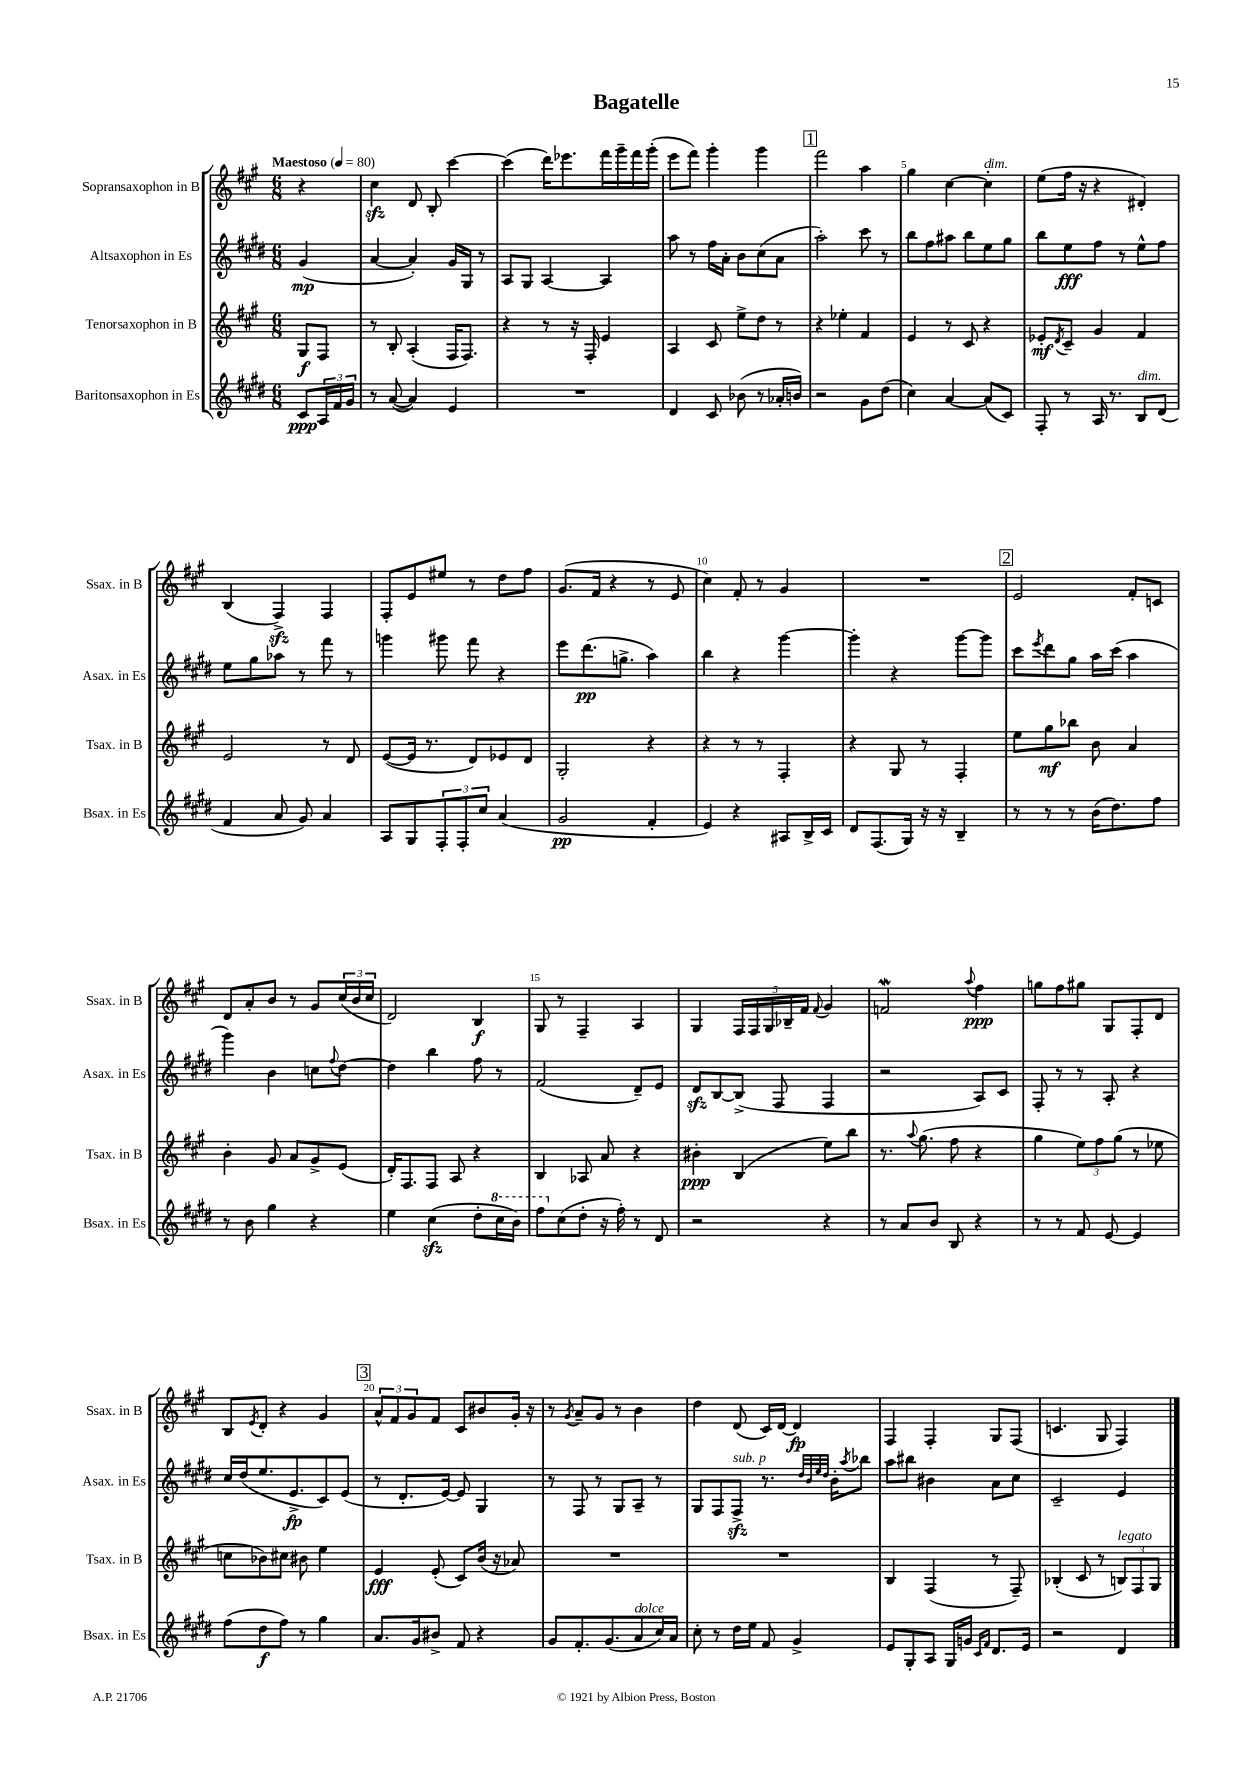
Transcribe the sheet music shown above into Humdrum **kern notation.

**kern	**kern	**kern	**kern
*staff4	*staff3	*staff2	*staff1
*clefG2	*clefG2	*clefG2	*clefG2
*k[f#c#g#d#]	*k[f#c#g#]	*k[f#c#g#d#]	*k[f#c#g#]
*M6/8	*M6/8	*M6/8	*M6/8
*MM80	*MM80	*MM80	*MM80
8c#/L	8G#/L	(4g#/	4r
24A/L	8F#/J	.	.
24f#/	.	.	.
24g#/JJ	.	.	.
=	=	=	=
8r	8r	[4a/	4cc#\
([8a/	8B'/	.	.
4a/])	(4A'/	4a'/])	8d/
.	.	.	8B'/
4e/	16F#/LK	16g#/LL	[4ccc#\
.	8.F#/J)	16G#/JJ	.
.	.	8r	.
=	=	=	=
2.r	4r	8A/L	(4ccc#\]
.	.	8G#/J	.
.	8r	[4A/	16ddd\LK)
.	.	.	8.eee-\
.	16r	.	.
.	16F#'/	.	.
.	4e/	4A/]	16fff#\L
.	.	.	16ggg#~\
.	.	.	16fff#\
.	.	.	(16ggg#'\JJ
=	=	=	=
4d#/	4A/	8aa\	8eee\L
.	.	8r	8fff#\J)
8c#/	8c#/	16ff#\LL	4ggg#'\
.	.	16a'\JJ	.
(8b-\	8ee^\L	8b\L	.
8r	8dd\J	(8cc#\	4ggg#\
16a-'/LL	8r	8a\J	.
16b/JJ)	.	.	.
=	=	=	=
2r	4r	2aa'\)	2fff#\
.	4ee-'\	.	.
8g#\L	4f#/	8ccc#\	4aa\
(8dd#\J	.	8r	.
=	=	=	=
4cc#\)	4e/	8bb\L	4gg#\
.	.	8ff#\	.
[4a/	8r	8aa#\J	[4cc#\
.	8c#/	8bb\L	.
(8a/]L	4r	8ee\	4cc#'\]
8c#/J)	.	8gg#\J	.
=	=	=	=
8F#'/	8e-'/L	8bb\L	(8ee\L
.	8qd/	.	.
8r	8c#~/J	8ee\	16ff#\Jk
.	.	.	16r
16A/	4g#/	8ff#\J	4r
8.r	.	.	.
.	.	8r	.
8B/L	4f#/	8ee^^\L	4d#'/)
(8d#/J	.	8ff#\J	.
=	=	=	=
4f#/	2e/	8ee\L	(4B/
.	.	8gg#\	.
8a/	.	8aa-\J	4F#^/)
8g#/)	.	8r	.
4a/	8r	8fff#\	4F#/
.	8d/	8r	.
=	=	=	=
8A/L	([8e/L	4ggg\	8F#'/L
8G#/	16e/]Jk	.	8e/
.	8.r	.	.
12F#'/	.	8ggg#\	8ee#/J
12F#'/	.	.	.
.	8d/L)	8fff#\	8r
12cc#/J	.	.	.
(4a/	8e-/	4r	8dd\L
.	8d/J	.	8ff#\J
=	=	=	=
2g#/	2G#'/	8eee\L	(8.g#/L
.	.	(8.ddd#\	.
.	.	.	16f#/Jk
.	.	.	4r
.	.	8.gg^\J	.
4f#'/	4r	4aa\)	8r
.	.	.	8e/
=	=	=	=
4e/)	4r	4bb\	4cc#\)
4r	8r	4r	8f#'/
.	8r	.	8r
8A#/L	4F#'/	[4ggg#\	4g#/
16B^/L	.	.	.
16c#/JJ	.	.	.
=	=	=	=
8d#/L	4r	4ggg#'\]	2.r
(8.F#/	.	.	.
.	8G#/	4r	.
16G#/Jk)	.	.	.
16r	8r	.	.
16r	.	.	.
4B~/	4F#'/	[8ggg#\L	.
.	.	8ggg#\]J	.
=	=	=	=
8r	8ee\L	8ccc#\L	2e/
.	.	8qeee/	.
8r	8gg#\	8ddd#\	.
8r	8bb-\J	8gg#\J	.
(16b\LK	8b\	16aa\LL	.
8.dd#\)	.	(16ccc#\JJ	.
.	4a/	4aa\	8f#'/L
8ff#\J	.	.	8c/J
=	=	=	=
8r	4b'\	4ggg#\)	8d/L
8b\	.	.	8a'/
4gg#\	8g#/	4b\	8b/J
.	8a/L	.	8r
4r	8g#^/	8cc\L	8g#/L
.	.	8qqff#/	.
.	(8e/J	[8dd#\J	(24cc#/L
.	.	.	24b/
.	.	.	24cc#/JJ
=	=	=	=
4ee\	16d'/LK)	4dd#\]	2d/)
.	8.F#/	.	.
(4cc#\	8F#/J	4bb\	.
.	8A/	.	.
8dd#'\L	4r	8ff#\	4B/
16ccc#\L	.	8r	.
16bb\JJ)	.	.	.
=	=	=	=
8fff#\L	4B/	(2f#/	8G#/
(8cc#\	.	.	8r
8dd#'\J	8A-/	.	4F#~/
16r	8a/	.	.
16ff#'\)	.	.	.
8r	4r	8d#~/L)	4A/
8d#/	.	8e/J	.
=	=	=	=
2r	4b#'\	8d#/L	4G#/
.	.	[8B/	.
.	(4B/	(8B^/]J	20F#/LL
.	.	.	20F#/
.	.	.	20G#/
.	.	8F#/	.
.	.	.	20B-~/
.	.	.	20f#/JJ
.	.	.	8qqf#/
4r	8ee\L)	4F#/	4g#/
.	8bb\J	.	.
=	=	=	=
8r	8.r	2r	2f/
8a/L	.	.	.
.	8qqaa/	.	.
.	(8.gg#\	.	.
8b/J	.	.	.
8B/	8ff#\	.	.
.	.	.	8qqaa/
4r	4r	8A/L)	4ff#\
.	.	8c#/J	.
=	=	=	=
8r	4gg#\	8F#'/	8gg\L
8r	.	8r	8ff#\
8f#/	12ee\L)	8r	8gg#\J
.	12ff#\	.	.
[8e/	.	8A'/	8G#/L
.	(12gg#\J	.	.
4e/]	8r	4r	8F#'/
.	8ee-\	.	8d/J
=	=	=	=
(8ff#\L	8cc\L	16cc#/LL	8B/L
.	.	(16dd#/J	.
.	.	.	8qe/
8dd#\	8b-\)	8.ee/	8d'/J
8ff#\J)	8cc#\J	.	4r
.	.	8.e^/	.
8r	8b#\	.	.
4gg#\	4ee\	8c#/)	4g#/
.	.	(8e/J	.
=	=	=	=
8.a/L	4e/	8r	12a^^/L
.	.	.	12f#/
.	.	8.d#'/L	.
.	.	.	12g#/
16g#/k	.	.	.
8b#^/J	(8e'/	.	8f#/J
.	.	[16e/Jk)	.
8f#/	8c#/L)	8e/]	8c#/L
4r	(16b/Jk	4G#/	8b#/
.	16r	.	.
.	8a-/)	.	16g#'/Jk
.	.	.	16r
=	=	=	=
8g#/L	2.r	8r	8r
.	.	.	8qg#/
8.f#'/	.	8F#/	8a~/L
.	.	8r	8g#/J
(8.g#/	.	.	.
.	.	8G#/L	8r
8a/	.	8A~/J	4b\
16cc#/L)	.	8r	.
16a/JJ	.	.	.
=	=	=	=
8cc#'\	2.r	8G#/L	4dd\
8r	.	8F#/	.
16dd#\LL	.	8F#^/J	(8d/
16ee\JJ	.	.	.
8f#/	.	8.r	16c#/LL)
.	.	.	[16d/JJ
4g#^/	.	.	4d/]
.	.	32qqdd#/LLL	.
.	.	32qqb/	.
.	.	32qqee/	.
.	.	32qqdd#/JJJ	.
.	.	16b'\LK	.
.	.	8qaa/	.
.	.	8bb-\J	.
=	=	=	=
8e/L	4B/	8aa\L	4F#/
8G#'/	.	8bb#\J	.
8A/J	(4F#/	4b#\	4F#'/
16G#/LL	.	.	.
16g/JJ	.	.	.
16qqc#/LL	.	.	.
16qqf#/JJ	.	.	.
8.d#/L	8r	8a\L	8G#/L
.	8F#~/)	8cc#\J	(8F#/J
16e/Jk	.	.	.
=	=	=	=
2r	(4B-'/	2c#~/	4.c/
.	8c#/	.	.
.	8r	.	8G#/
4d#/	12B/L)	4e/	4F#/)
.	12F#/	.	.
.	12G#/J	.	.
==	==	==	==
*-	*-	*-	*-
